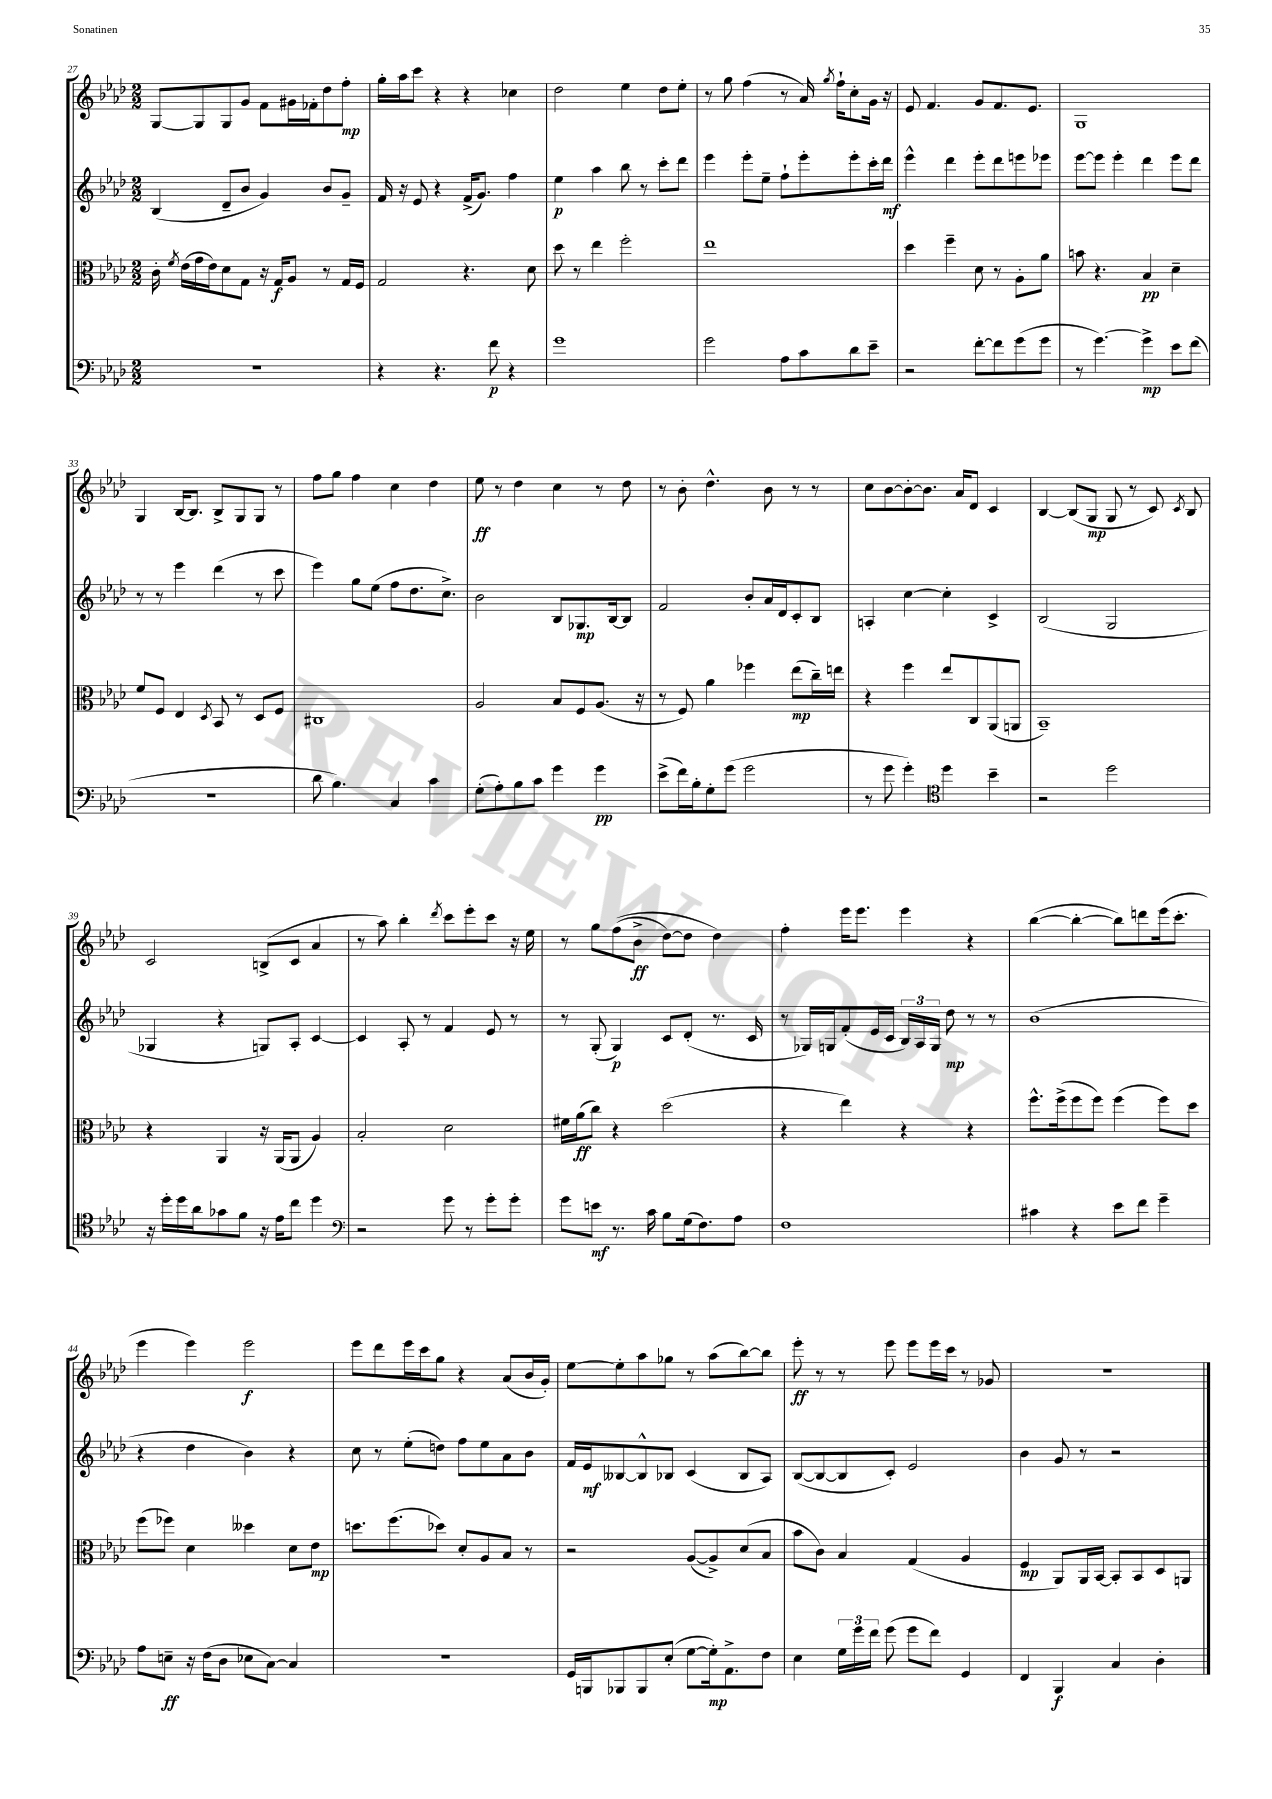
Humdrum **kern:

**kern	**kern	**kern	**kern
*staff4	*staff3	*staff2	*staff1
*clefF4	*clefC3	*clefG2	*clefG2
*k[b-e-a-d-]	*k[b-e-a-d-]	*k[b-e-a-d-]	*k[b-e-a-d-]
*M2/2	*M2/2	*M2/2	*M2/2
1r	16c'	(4B-	[8G
.	8qf	.	.
.	(16e-	.	.
.	16g	.	8G]
.	16e-)	.	.
.	8d-	8d-~	8G
.	8G	8b-	8g
.	16r	4g)	8f
.	16G	.	.
.	8A-	.	16g#
.	.	.	16f-'
.	8r	8b-	8dd-
.	16G	8g~	8ff'
.	16F	.	.
=	=	=	=
4r	2G	16f	16gg'
.	.	16r	16aa-
.	.	8e-	8ccc
4.r	.	4r	4r
.	4.r	(16f^	4r
.	.	8.g)	.
8f	.	.	.
4r	.	4ff	4cc-
.	8d-	.	.
=	=	=	=
1g	8dd-	4ee-	2dd-
.	8r	.	.
.	4ee-	4aa-	.
.	2ff'	8bb-	4ee-
.	.	8r	.
.	.	8ccc'	8dd-
.	.	8ddd-	8ee-'
=	=	=	=
2g	1ee-	4eee-	8r
.	.	.	8gg
.	.	8eee-'	(4ff
.	.	8ee-~	.
8A-	.	8ff`	8r
8c	.	8eee-'	16a-)
.	.	.	8qgg
.	.	.	16ff`
8d-	.	8eee-'	8cc'
8e-~	.	16ccc'	16g
.	.	16ddd-	16r
=	=	=	=
2r	4dd-	4eee-^^	8e-
.	.	.	4.f
.	4ff~	4ddd-	.
[8f'	8d-	8eee-'	8g
8f]	8r	8ddd-	8.f
(8g	8A-'	8eee	.
.	.	.	8.e-
8g	8a-	8eee-	.
=	=	=	=
8r	8b	[8eee-	1G
[4.g)	4.r	8eee-]	.
.	.	4eee-'	.
4g^]	4B-	4ddd-	.
8e-	4d-~	8eee-	.
(8f	.	8ddd-	.
=	=	=	=
1r	8f	8r	4G
.	8F	8r	.
.	4E-	4eee-	[16B-
.	.	.	8.B-]
.	8qD-	.	.
.	8BB-	(4ddd-	8B-^
.	8r	.	8G
.	8D-	8r	8G
.	8F	8ccc	8r
=	=	=	=
8d-	1C#	4eee-)	8ff
4.B-)	.	.	8gg
.	.	8gg	4ff
.	.	(8ee-	.
4C	.	8ff	4cc
.	.	8.dd-	.
4c	.	.	4dd-
.	.	8.cc^)	.
=	=	=	=
(8G'	2A-	2b-	8ee-
8A-')	.	.	8r
8B-	.	.	4dd-
8c	.	.	.
4g	8B-	8B-	4cc
.	8F	8.G-	.
4g	(8.A-	.	8r
.	.	[16B-	.
.	.	8B-]	8dd-
.	16r	.	.
=	=	=	=
(8e-^	8r	2f	8r
16f)	8F)	.	8b-'
16B-'	.	.	.
8G'	4a-	.	4.dd-^^
(8g	.	.	.
2g	4ff-	8b-'	.
.	.	16a-	8b-
.	.	16d-	.
.	(8ee-	8c'	8r
.	16cc~)	8B-	8r
.	16ee	.	.
=	=	=	=
8r	4r	4A'	8cc
8g	.	.	[8b-
4g')	4ff	[4cc	8b-'_
.	.	.	8.b-]
*clefC4	*	*	*
4dd-	8ee-	4cc']	.
.	.	.	16a-
.	8C	.	8d-
4b-~	(8AA-	4c^	4c
.	8AA	.	.
=	=	=	=
2r	1BB-~)	(2B-	[4B-
.	.	.	(8B-]
.	.	.	8G
2dd-	.	2G	8G
.	.	.	8r
.	.	.	8c)
.	.	.	8qc
.	.	.	8B-
=	=	=	=
16r	4r	4G-	2c
16dd-'	.	.	.
16dd-	.	.	.
16a-	.	.	.
8g-	4AA-	4r	.
8f	.	.	.
16r	16r	8G)	(8B^
16e-	(16AA-	.	.
8cc	8AA-	8A-'	8c
4dd-	4A-)	[4c	4a-
=	=	=	=
*clefF4	*	*	*
2r	2B-'	4c]	8r
.	.	.	8aa-)
.	.	8A-'	4bb-'
.	.	8r	.
.	.	.	8qddd-
8g	2d-	4f	8ccc
8r	.	.	8eee-'
8g'	.	8e-	8ccc
8g'	.	8r	16r
.	.	.	16ee-
=	=	=	=
8g	16f#	8r	8r
.	(16a-	.	.
8e	8cc)	(8G'	8gg
8.r	4r	4G)	&((8ff
.	.	.	8b-^
16c	.	.	.
8B-	(2dd-	8c	[8dd-)
(16G	.	(8d-'	8dd-]
8.F)	.	.	.
.	.	8.r	4dd-&)
8A-	.	.	.
.	.	16c	.
=	=	=	=
1F	4r	8r	4ff'
.	.	16G-)	.
.	.	16G	.
.	4ee-)	(8f'	16eee-
.	.	.	8.eee-
.	.	16e-	.
.	.	16c	.
.	4r	24B-)	4eee-
.	.	24A-	.
.	.	24G	.
.	.	8dd-	.
.	4r	8r	4r
.	.	8r	.
=	=	=	=
4c#	8.ff^^	(1b-	([4bb-
.	(16ff^	.	.
4r	8ff	.	4bb-'_
.	8ff)	.	.
8e-	(4ff	.	8bb-])
8f	.	.	8ddd
4g~	8ff)	.	(16eee-
.	.	.	8.ccc'
.	8dd-	.	.
=	=	=	=
8A-	(8ff	4r	4eee-
8E~	8ff-)	.	.
16r	4d-	4dd-	4eee-)
(16F	.	.	.
8D-	.	.	.
8E-	4dd--	4b-)	2eee-
[8C)	.	.	.
4C]	8d-	4r	.
.	8e-	.	.
=	=	=	=
1r	8.dd	8cc	8eee-
.	.	8r	8ddd-
.	(8.ff	.	.
.	.	(8ee-'	16eee-
.	.	.	16ccc
.	8dd-)	8dd)	8gg
.	8d-'	8ff	4r
.	8A-	8ee-	.
.	8B-	8a-	(8a-
.	8r	8b-	16b-
.	.	.	16g')
=	=	=	=
16GG	2r	16f	[8ee-
16BBB	.	16e-	.
8BBB-	.	[8B--	8ee-']
8BBB-	.	8B--^^]	8aa-
(8E-'	.	8B-	8gg-
[8G	([8A-	(4c	8r
16G'])	8A-^])	.	(8aa-
8.AA-^	.	.	.
.	(8d-	8B-	[8bb-)
8F	8B-	8A-)	8bb-]
=	=	=	=
4E-	8b-	([8B-	8eee-'
.	8c)	8B-_	8r
24G	4B-	8B-]	8r
24g	.	.	.
24f	.	.	.
(8g	.	8c')	8eee-
8g	(4G	2e-	8eee-
8f)	.	.	16eee-
.	.	.	16ccc
4GG	4A-	.	8r
.	.	.	8g-
=	=	=	=
4FF	4F	4b-	1r
4BBB-	8AA-)	8g	.
.	16AA-	8r	.
.	[16BB-	.	.
4C	8BB-']	2r	.
.	8BB-	.	.
4D-'	8D-	.	.
.	8AA	.	.
==	==	==	==
*-	*-	*-	*-
